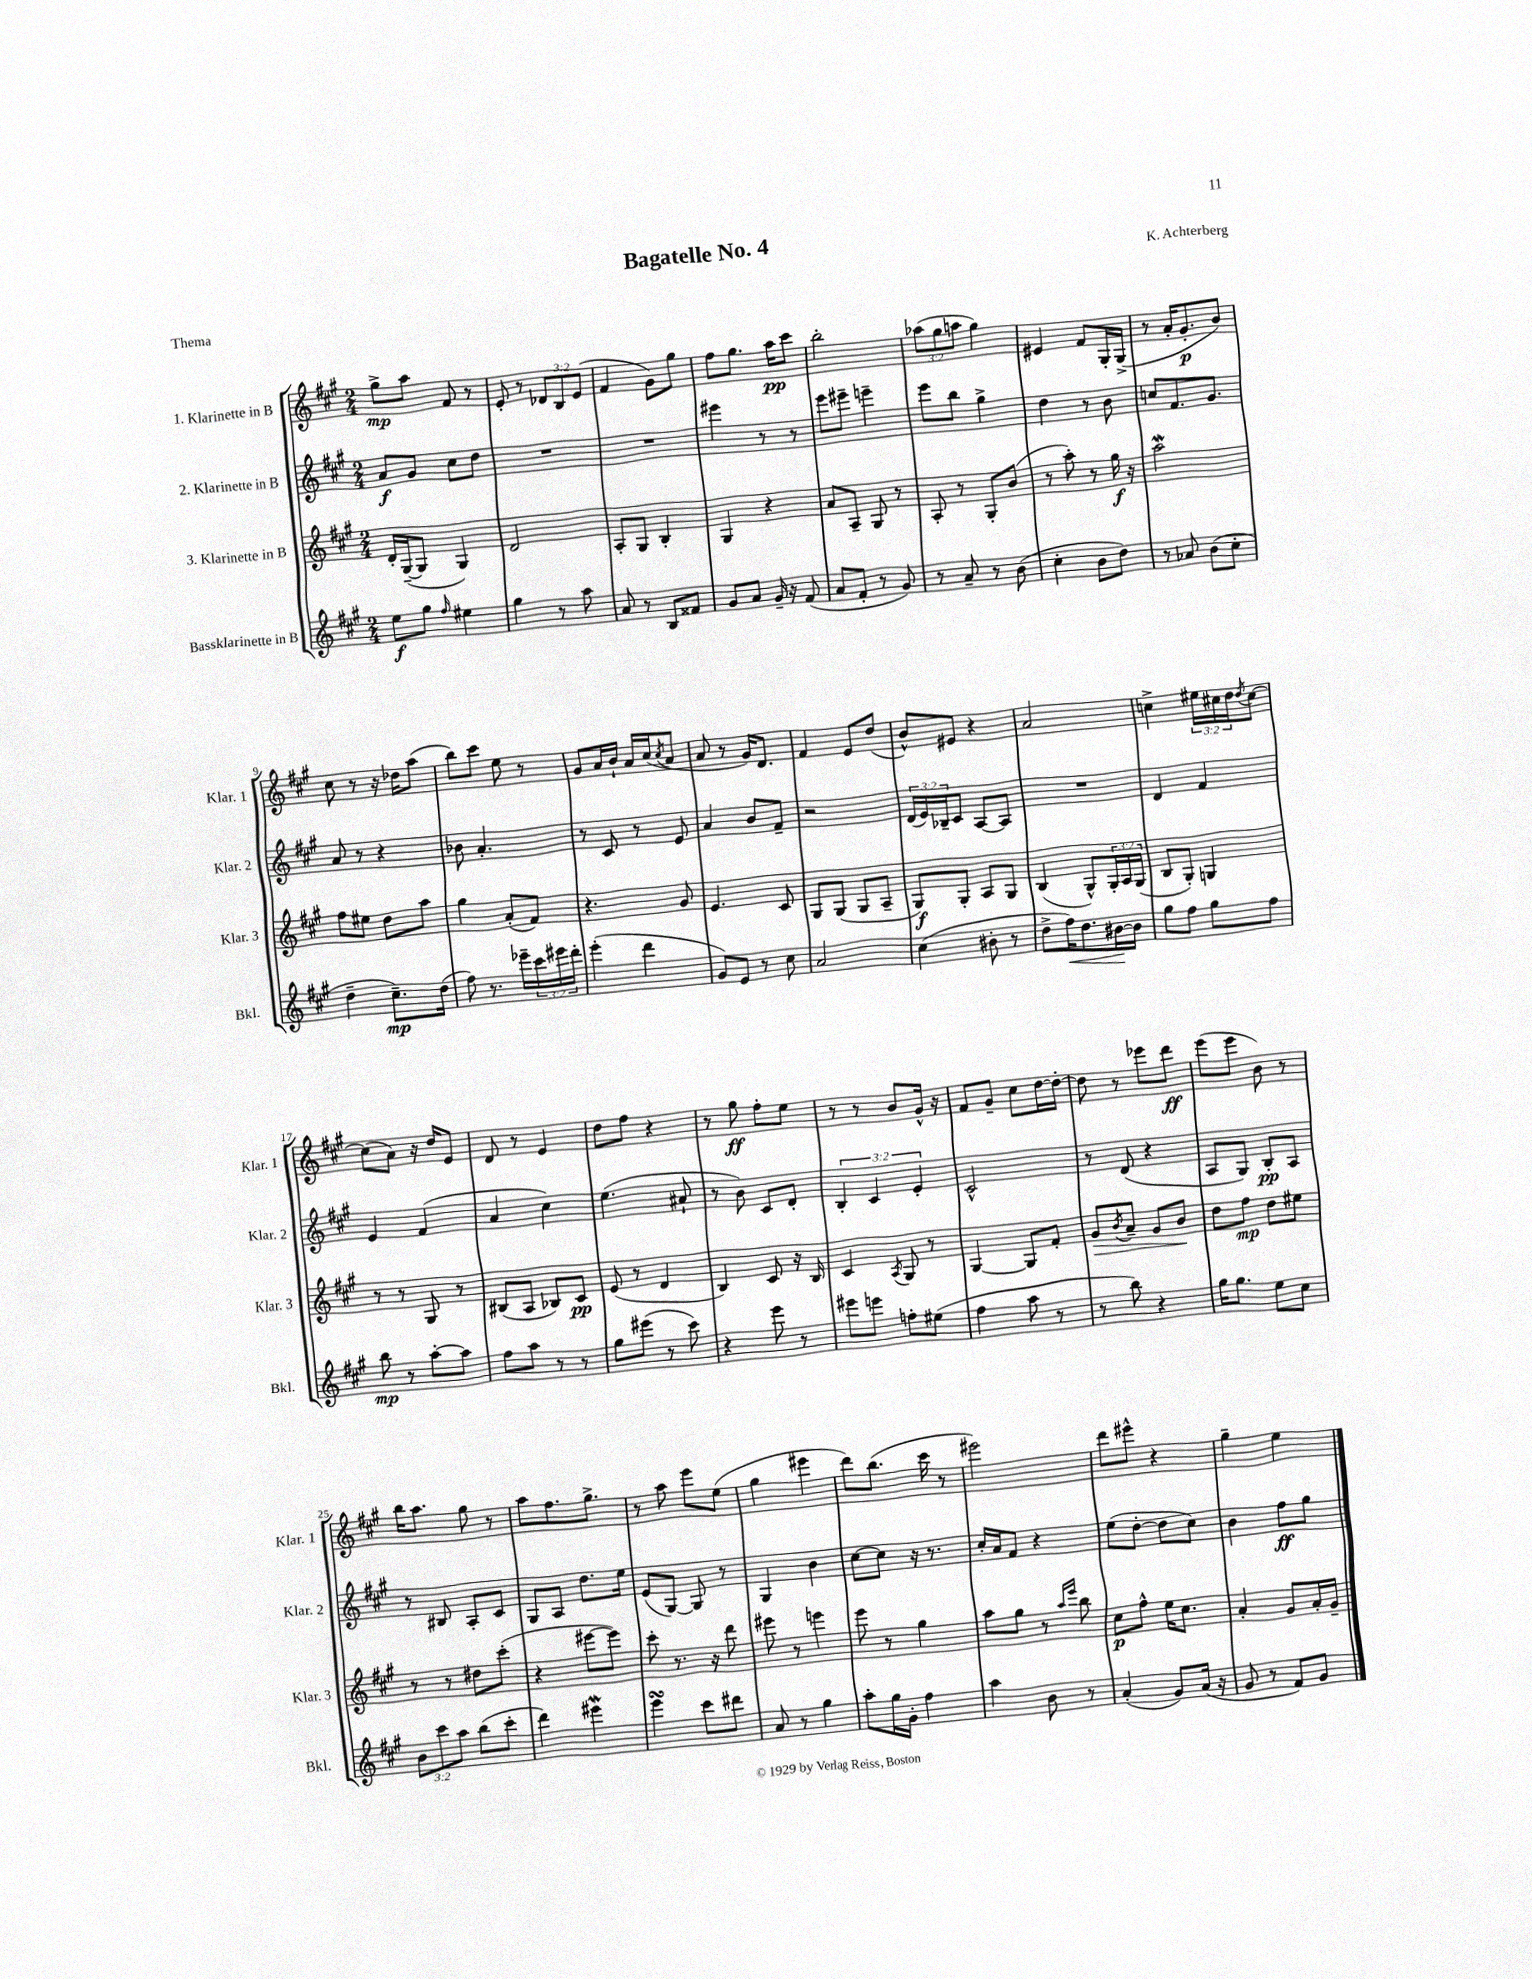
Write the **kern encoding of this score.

**kern	**kern	**kern	**kern
*staff4	*staff3	*staff2	*staff1
*clefG2	*clefG2	*clefG2	*clefG2
*k[f#c#g#]	*k[f#c#g#]	*k[f#c#g#]	*k[f#c#g#]
*M2/4	*M2/4	*M2/4	*M2/4
8ee\L	16d'/LL	8a/L	8gg#^\L
.	([16G#~/J	.	.
8gg#\J	8G#/]J	8g#/J	8aa\J
16qqff#/	.	.	.
4ee#\	4G#/)	8cc#\L	8f#/
.	.	8dd\J	8r
=	=	=	=
4gg#\	2d/	2r	8e'/
.	.	.	8r
8r	.	.	12d-/L
.	.	.	12B/
8aa\	.	.	.
.	.	.	(12e/J
=	=	=	=
8a/	8A'/L	2r	4f#/
8r	8G#/J	.	.
8B/L	4B'/	.	8g#\L)
8f##/J	.	.	8gg#\J
=	=	=	=
8g#/L	4G#/	4eee#\	8ff#\L
8a/J	.	.	8.gg#\J
16g#~/	4r	8r	.
16r	.	.	16aa\LK
(8f#/	.	8r	8ccc#\J
=	=	=	=
8a/L	8a/L	8eee\L	2bb'\
8f#'/J	8A~/J	8eee#~\J	.
8r	8G#/	4eee~\	.
8g#/)	8r	.	.
=	=	=	=
8r	8A'/	8eee\L	(12aa-\L
.	.	.	12gg#\
8a~/	8r	8bb\J	.
.	.	.	12aa\J
8r	8G#'/L	4gg#^\	4gg#\)
(8b\	(8b/J	.	.
=	=	=	=
4cc#'\	8r	4dd\	4e#/
.	8aa'\)	.	.
8b\L	8r	8r	8f#/L
8dd\J)	16gg#\	8b\	16G#'/L
.	16r	.	(16G#^/JJ
=	=	=	=
8r	2aa\	8cc/L	8r
8a-/	.	8.f#/	16a'/LK
.	.	.	8.g#'/
(8b\L	.	.	.
.	.	8.g#/J	.
8cc#'\J	.	.	8b/J)
=	=	=	=
4dd~\	8ff#\L	8a/	8cc#\
.	8ee#\J	8r	8r
8.cc#~\L)	8dd\L	4r	16r
.	.	.	16dd-\LK
.	8aa\J	.	(8aa\J
(16dd\Jk	.	.	.
=	=	=	=
8ff#\)	4gg#\	8b-\	8bb\L)
8.r	.	4.a'/	8ccc#\J
.	(8a'/L	.	8ee\
16eee-~\LL	.	.	.
24ccc#\	8f#/J)	.	8r
24eee#\	.	.	.
24ddd'\JJ	.	.	.
=	=	=	=
(4eee'\	4.r	8r	8g#/L
.	.	8c#/	16a/L
.	.	.	16b`/JJ
4ddd\	.	8r	16a/LL
.	.	.	(16cc#/J
.	.	.	8qcc#/
.	8g#/	8e/	8a/J
=	=	=	=
8g#/L)	4.e/	4a/	8a/
8e/J	.	.	8r
8r	.	8b/L	16g#/LK)
.	.	.	8.d/J
8cc#\	8c#/	8f#~/J	.
=	=	=	=
2a/	8G#/L	2r	4f#/
.	(8G#/J	.	.
.	8G#/L	.	8e/L
.	8A~/J	.	(8dd/J
=	=	=	=
(4cc#\	8G#/L)	(24d/LL	8b^^/L)
.	.	24e/)	.
.	.	24B-~/J	.
.	8G#'/J	8c#/J	8e#/J
8b#'\	8A/L	[8A/L	4r
8r	8G#/J	8A/]J	.
=	=	=	=
8dd^\L	(4B/	2r	2a/
16ff#\K)	.	.	.
8.dd\	.	.	.
.	8G#^^/L)	.	.
[16b#\L	24G#'/L	.	.
.	24A/	.	.
16b#\]JJ	.	.	.
.	(24G#/JJ	.	.
=	=	=	=
8gg#\L	8B/L	4d/	4cc^\
8ff#\J	8G#'/J)	.	.
8gg#\L	4G/	4f#/	24ee#\LL
.	.	.	24cc#\
.	.	.	24dd\J
.	.	.	8qdd/
8ff#\J	.	.	[8cc#\J
=	=	=	=
8bb\	8r	4e/	(8cc#\]L
8r	8r	.	8a\J)
[8aa'\L	8G#/	(4f#/	16r
.	.	.	16dd/LK
8aa\]J	8r	.	8e/J
=	=	=	=
8ff#\L	(8B#/L	4a/	8d/
8aa\J	8A/J	.	8r
8r	8B-/L)	4cc#\)	4e/
8r	8c#/J	.	.
=	=	=	=
8gg#\L	(8e/	(4.ee\	8dd\L
(8eee#\J	8r	.	8ff#\J
8r	4d/	.	4r
8ccc#\)	.	8a#`/	.
=	=	=	=
4r	4B/)	8r	8r
.	.	8b\)	8gg#\
8eee\	8c#/	8c#/L	8ff#'\L
8r	16r	8d'/J	8ee\J
.	16B/	.	.
=	=	=	=
8eee#\L	4c#/	6B'/	8r
8eee\J	.	.	8r
.	.	6c#/	.
.	8qA/	.	.
8ff'\L	8G#/	.	8b/L
.	.	6e'/	.
(8ee#\J	8r	.	16g#^^/Jk
.	.	.	16r
=	=	=	=
4ff#\	[4G#/	2c#^^/	8f#/L
.	.	.	8g#~/J
8aa\	8G#/]L	.	8cc#\L
8r	8f#'/J	.	[16dd\L
.	.	.	16dd'\_JJ
=	=	=	=
8r	8g#/L	8r	8dd\]
.	8qb/	.	.
8bb\)	8a~/J	(8d/	8r
4r	8g#/L	4r	8eee-\L
.	8b/J	.	8ddd\J
=	=	=	=
16gg#\LK	8dd\L	8A/L	(8eee\L
8.gg#\J	.	.	.
.	8ff#\J	8G#/J)	8eee\J
8ee\L	8dd\L	8B'/L	8b\)
8cc#\J	8ee#\J	8A/J	8r
=	=	=	=
12b\L	8r	8r	16bb\LK
.	.	.	8.aa\J
12ccc#\	.	.	.
.	8r	8B#/	.
12aa\J	.	.	.
(8bb\L	8dd#\L	8A'/L	8gg#\
8ccc#'\J	(8ccc#'\J	8c#/J	8r
=	=	=	=
4ddd\)	4r	8G#/L	8aa\L
.	.	8A/J	8.ff#\
4eee#\	[8eee#\L	8.dd\L	.
.	.	.	8.gg#^\J
.	8eee#\]J)	.	.
.	.	16ee\Jk	.
=	=	=	=
4eee\	8ccc#'\	(8e/L	8r
.	8.r	[8G#/J)	8aa\
8ccc#\L	.	8G#/]	8eee\L
.	16r	.	.
8ddd#\J	8ddd\	8r	(8ee\J
=	=	=	=
8a/	8eee#\	4G#/	4gg#\
8r	8r	.	.
4gg#\	4eee\	4b\	4eee#\
=	=	=	=
8aa'\L	8eee\	[8cc#\L	8ddd\L)
16gg#\L	8r	8cc#\]J	(8.bb\J
16g#'\JJ	.	.	.
4ff#\	4gg#\	16r	.
.	.	8.r	16ccc#\
.	.	.	8r
=	=	=	=
4aa\	8aa\L	16cc#'/LL	2eee#\)
.	.	16a/J	.
.	8gg#\J	8f#/J	.
8b\	8r	4r	.
.	16qqaa/LL	.	.
.	16qqeee/JJ	.	.
8r	8bb\	.	.
=	=	=	=
(4a'/	8cc#\L	(8ee\L	8ddd\L
.	8ff#^^\J	[8dd'\J	8eee#^^\J
8g#/L)	16ee\LK	8dd\]L	4r
.	8.cc#\J	.	.
(16a/Jk	.	8cc#\J)	.
16r	.	.	.
=	=	=	=
8g#/	4a'/	4b\	4gg#~\
8r	.	.	.
8f#/L)	8g#/L	8ff#\L	4ee\
8g#/J	16a'/L	8gg#\J	.
.	16g#~/JJ	.	.
==	==	==	==
*-	*-	*-	*-
